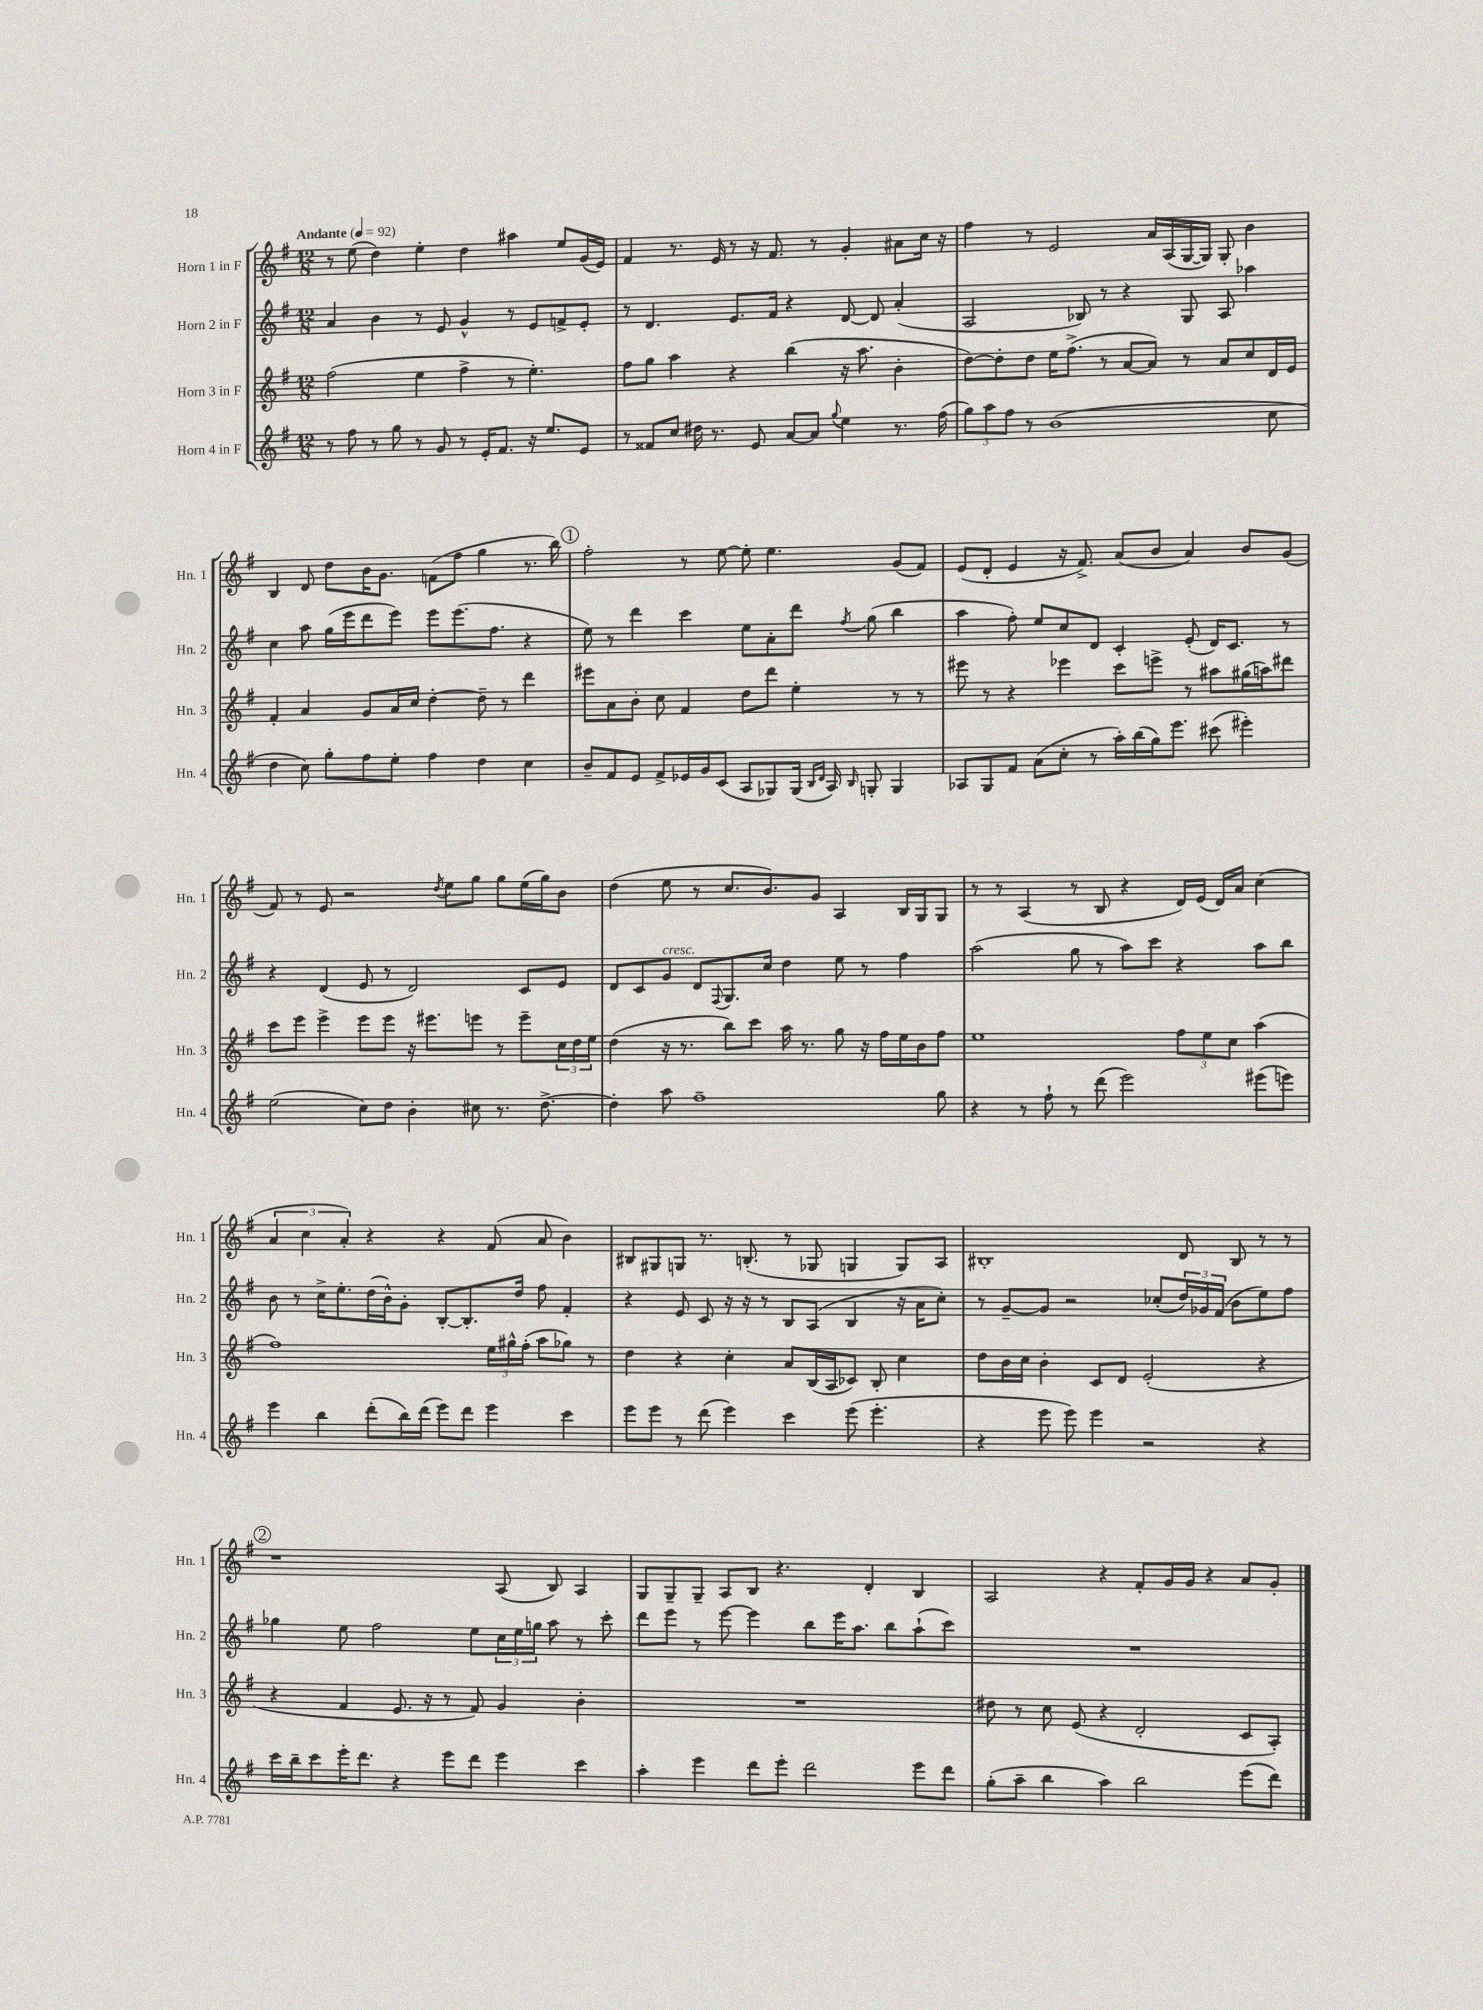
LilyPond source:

<<
\new StaffGroup <<
\new Staff = "s0" \with { instrumentName = "Horn 1 in F" shortInstrumentName = "Hn. 1" } {
    \clef treble \key g \major \numericTimeSignature \time 12/8 \tempo "Andante" 4 = 92
    r8 e''8( d''4) e''4-. d''4 ais''4 e''8 g'16( e'16) |
    fis'4 r8. e'16 r8 r16 fis'8. r8 g'4-. ais'8 c''16 r16 |
    fis''4 r8 e'2 a'16 a16( g16~ g16) g8-. b'4 |
    b4 d'8 d''8 b'16 g'8. f'8( fis''8 g''4 r8. b''16) |
    \mark \markup { \circle "1" } fis''2-. r8 e''8~ e''8-. e''4. g'8( fis'8) |
    e'8( d'8-. e'4 r16 fis'8.->) a'8( b'8 a'4) b'8 g'8( |
    fis'8) r8 e'8 r2 \acciaccatura { d''8 } e''8 g''8 g''8 e''16( g''16) b'8 |
    d''4( e''8 r8 c''8. b'8.) g'8 a4 b16 g16 g8 |
    r8 r8 a4( r8 b8 r4 d'16) e'16( d'16) a'16 c''4( |
    \tuplet 3/2 { a'4 c''4 a'4-.) } r4 r4 fis'8( a'8 b'4) |
    bis8 gis8 g8 r8. b8.-.( r8 ges8 g4 g8) a8 |
    bis1-. d'8 bis8 r8 r8 |
    \mark \markup { \circle "2" } r1 a8( b8) a4 |
    g8 g8-- g8-- a8 b8 r4. d'4-. b4 |
    a2 r4 fis'8-. g'16 g'16 r4 a'8 g'8-. \bar "|." |
}
\new Staff = "s1" \with { instrumentName = "Horn 2 in F" shortInstrumentName = "Hn. 2" } {
    \clef treble \key g \major \numericTimeSignature \time 12/8
    a'4 b'4 r8 e'8 g'4-^ r8 e'8 f'8-> e'8-. |
    r8 d'4. e'8. fis'16 r4 d'8~ d'8 a'4-.( |
    a2 bes8) r8 r4 g8 a8 aes''4 |
    c''4 a''8 g''16( e'''16 d'''8 e'''8) e'''8 e'''8.( fis''8. r4 |
    \mark \markup { \circle "1" } e''8) r8 d'''4 c'''4 e''8 a'8-. d'''8 \acciaccatura { fis''8 } g''8( b''4 |
    a''4 fis''8-.) e''8 c''8 d'8 c'4-. e'8-.( d'16) c'8. r8 |
    r4 d'4( e'8 r8 d'2) c'8 e'8 |
    d'8 c'8 g'8^\markup { \italic "cresc." } d'8 \appoggiatura { fis8 } g8. c''16 d''4 e''8 r8 fis''4 |
    a''2( g''8 r8 a''8) c'''8 r4 a''8 b''8 |
    b'8 r8 c''16-> e''8.-. d''16( b'16-^) g'8-. b8~-. b8.-. d''16 fis''8 fis'4-. |
    r4 e'8 c'8 r16 r16 r8 b8 a8( b4 r16 a'16 c''8-.) |
    r8 g'8~-- g'8 r2 ces''8-.( \tuplet 3/2 { d''16) ges'16 fis'16( } b'8 e''8) fis''8 |
    \mark \markup { \circle "2" } ges''4 e''8 fis''2 e''8 \tuplet 3/2 { c''16 e''16 g''16 } a''8 r8 c'''8-. |
    d'''8 e'''8 r8 e'''8~ e'''4 b''8 e'''16 a''8. b''8 a''8-!( c'''8) |
    R1. \bar "|." |
}
\new Staff = "s2" \with { instrumentName = "Horn 3 in F" shortInstrumentName = "Hn. 3" } {
    \clef treble \key g \major \numericTimeSignature \time 12/8
    fis''2( e''4 fis''4-> r8 e''4.-.) |
    fis''8 g''8 a''4 r4 b''4( r16 a''8. b'4-. |
    d''8~) d''8-. d''8 e''16 fis''8.->( r8 a'8~ a'8) r8 a'8 c''8 d'16 e'16 |
    fis'4-. a'4 g'8 a'16 c''16 d''4~-. d''8-- r8 d'''4 |
    \mark \markup { \circle "1" } eis'''8 a'8 b'8-. c''8 fis'4 d''8 d'''8 e''4-. r8 r8 |
    eis'''8 r8 r4 ees'''4 c'''8 e'''8-> r8 ais''8 gis''16( a''16) dis'''8 |
    c'''8 e'''8 e'''4-> e'''8 e'''8 r16 eis'''8. e'''8 r8 e'''8-- \tuplet 3/2 { c''16 d''16 e''16 } |
    d''4( r16 r8. b''8) c'''8 a''16 r8. g''8 r16 fis''16 e''16 b'16 fis''8 |
    e''1 \tuplet 3/2 { fis''8 e''8 c''8 } a''4( |
    fis''1) \tuplet 3/2 { e''16 gis''16-^ fis''16-.( } a''8 ges''8) r8 |
    d''4 r4 c''4-. a'8 b16( a16 ces'8) b8-. c''4 |
    d''8 b'16 c''16 b'4-. c'8 d'8 e'2-.( r4 |
    \mark \markup { \circle "2" } r4 fis'4 e'8. r16 r8 fis'8) g'4 b'4-. |
    R1. |
    dis''8 r8 c''8 e'8( r4 d'2-. c'8 a8-.) \bar "|." |
}
\new Staff = "s3" \with { instrumentName = "Horn 4 in F" shortInstrumentName = "Hn. 4" } {
    \clef treble \key g \major \numericTimeSignature \time 12/8
    r8 fis''8 r8 g''8 r8 g'8 r8 e'16-. fis'8. r16 e''8. e'8 |
    r8 fisis'8 c''8 dis''16 r8. e'8 a'8~ a'8 \appoggiatura { g''8 } e''4 r8. fis''16( |
    \tuplet 3/2 { g''8) a''8 fis''8 } r8 b'1( c''8 |
    d''4 c''8) g''8-. fis''8 e''8-. fis''4 d''4 c''4 |
    \mark \markup { \circle "1" } b'8-- fis'8 e'8 fis'8-> ees'16 g'16 c'8( a8 ges8) ges16( \grace { b16 d'16 } a16) \grace { b16 } g8-. g4 |
    aes8 g8 fis'8 a'8( c''8-. r8 a''16-.) b''16( g''16) e'''8. cis'''8( eis'''4-.) |
    e''2( c''8) d''8 b'4-. cis''8 r8. d''8.~-> |
    d''4-. a''8 fis''1-- g''8 |
    r4 r8 fis''8-! r8 d'''8( e'''2) eis'''8( e'''8) |
    e'''4 b''4 d'''8-.( b''16) d'''16( e'''8) d'''8 e'''4 c'''4 |
    e'''8 e'''8 r8 d'''8( e'''4) c'''4 e'''8( e'''4.-. |
    r4 e'''8 e'''8) e'''4 r2 r4 |
    \mark \markup { \circle "2" } c'''16 b''16-- c'''8 e'''16-. d'''8. r4 e'''8 d'''8 e'''4 c'''4 |
    a''4-. e'''4 d'''8 e'''8-. d'''2 e'''8 d'''8 |
    g''8-.( a''8-- b''4 a''4) b''2 e'''8( d'''8) \bar "|." |
}
>>
>>
\layout { \context { \Score \remove "Bar_number_engraver" } }
